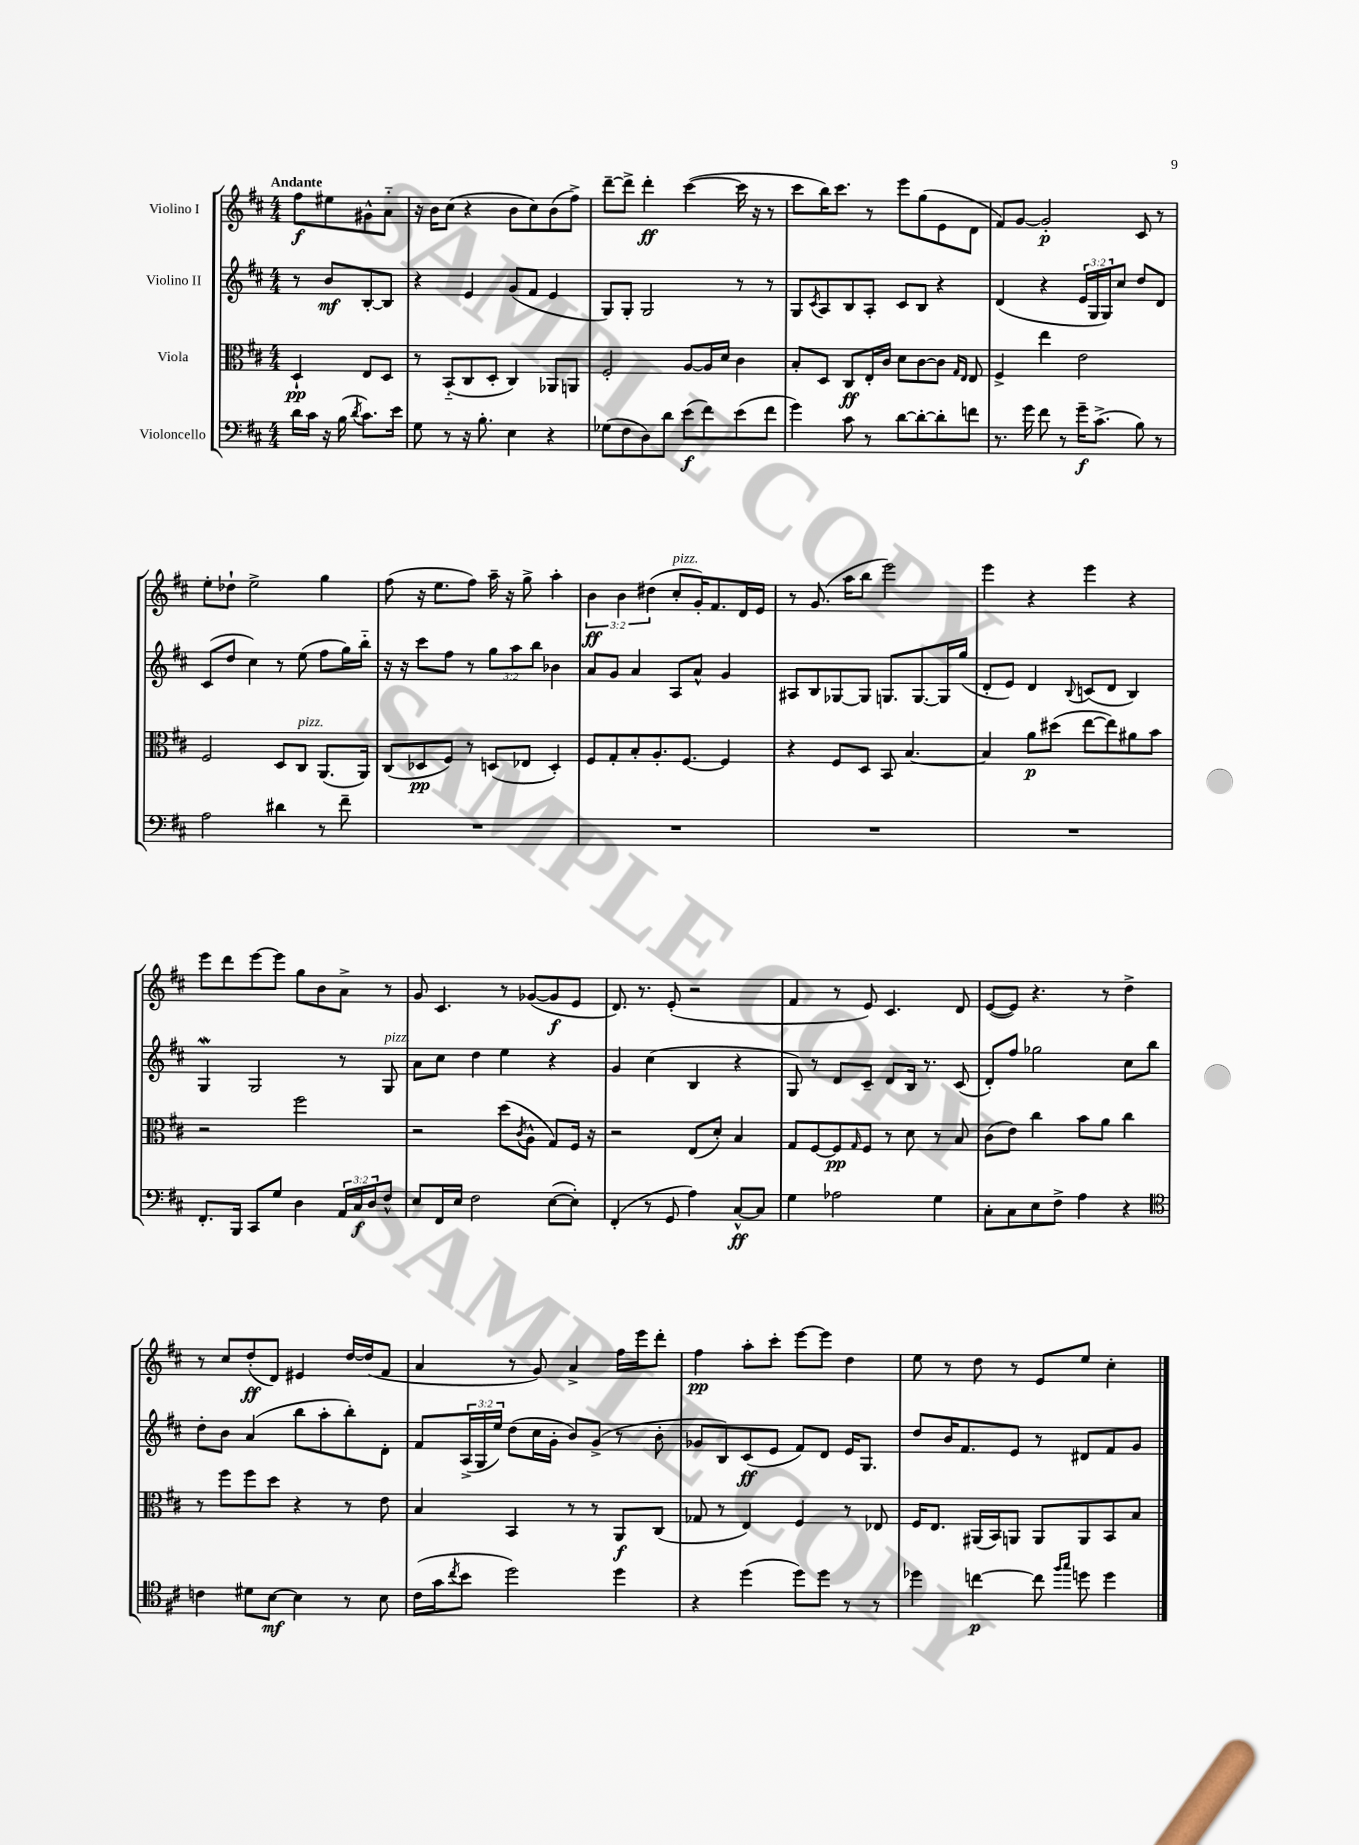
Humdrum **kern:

**kern	**dynam	**kern	**dynam	**kern	**dynam	**kern	**dynam
*part4	*part4	*part3	*part3	*part2	*part2	*part1	*part1
*staff4	*staff4	*staff3	*staff3	*staff2	*staff2	*staff1	*staff1
*I"Violoncello	*	*I"Viola	*	*I"Violino II	*	*I"Violino I	*
*clefF4	*	*clefC3	*	*clefG2	*	*clefG2	*
*k[f#c#]	*	*k[f#c#]	*	*k[f#c#]	*	*k[f#c#]	*
*M4/4	*	*M4/4	*	*M4/4	*	*M4/4	*
=	=	=	=	=	=	=	=
!	!	!	!	!	!	!LO:TX:a:B:t=Andante	!
16d\LL	.	4D`/	pp	8r	.	8ff#\L	f
16c#\JJ	.	.	.	.	.	.	.
16r	.	.	.	8b/L	mf	8ee#X\	.
(16B\	.	.	.	.	.	.	.
8qd/	.	.	.	.	.	.	.
8.c#\L)	.	8E/L	.	[8B'/	.	8g#X^^\	.
.	.	8D/J	.	8B/J]	.	8a\J	.
16e\Jk	.	.	.	.	.	.	.
=1	=1	=1	=1	=1	=1	=1	=1
8G\	.	8r	.	4r	.	16r	.
.	.	.	.	.	.	16b\KL	.
8r	.	(8BB/L	.	.	.	(8cc#\J	.
16r	.	8C#/	.	4e/	.	4r	.
8.B'\	.	.	.	.	.	.	.
.	.	8D'/J	.	.	.	.	.
4E\	.	4C#/)	.	(8g/L	.	8b\L	.
.	.	.	.	8f#/J	.	8cc#\)	.
4r	.	8AA-X/L	.	4e/	.	(8b\	.
.	.	8AAn/J	.	.	.	8ff#^\J)	.
=2	=2	=2	=2	=2	=2	=2	=2
(8G-X\L	.	2F#'/	.	8G/L)	.	[8ddd~\L	.
8F#\	.	.	.	8G'/J	.	8ddd^\J]	.
8D\)	.	.	.	2G/	.	4ddd'\	ff
8d\J	.	.	.	.	.	.	.
(8e\L	f	[8A/L	.	.	.	([4ccc#\	.
8f#\)	.	16A/L]	.	.	.	.	.
.	.	16d/JJ	.	.	.	.	.
(8e\	.	4c#\	.	8r	.	16ccc#\]	.
.	.	.	.	.	.	16r	.
8f#\J	.	.	.	8r	.	8r	.
=3	=3	=3	=3	=3	=3	=3	=3
4g\)	.	8B'/L	.	8G/L	.	8ccc#\L	.
.	.	.	.	8qc#/	.	.	.
.	.	8D/J	.	8A/	.	16bb\K)	.
.	.	.	.	.	.	8.ccc#\J	.
8c#\	.	8C#/L	ff	8B/	.	.	.
8r	.	16E'/L	.	8A'/J	.	8r	.
.	.	16c#/JJ	.	.	.	.	.
[8d\L	.	8d\L	.	8c#/L	.	8eee\L	.
8d'\_	.	[8c#\	.	8B/J	.	(8gg\	.
8d'\]	.	8c#\J]	.	4r	.	8e\	.
.	.	16qqG/LL	.	.	.	.	.
.	.	16qqE/JJ	.	.	.	.	.
8fn\J	.	8E/	.	.	.	8d\J	.
=4	=4	=4	=4	=4	=4	=4	=4
8.r	.	4F#^/	.	(4d/	.	8f#/L)	.
.	.	.	.	.	.	[8g/J	.
16g\	.	.	.	.	.	.	.
8f#\	.	4ee\	.	4r	.	2g'/]	p
8r	.	.	.	.	.	.	.
16g~\KL	f	2e\	.	24e/LL	.	.	.
.	.	.	.	24G/	.	.	.
(8.c#^\J	.	.	.	.	.	.	.
.	.	.	.	24G/J)	.	.	.
.	.	.	.	8cc#/J	.	.	.
8B\)	.	.	.	8dd/L	.	8c#/	.
8r	.	.	.	8d/J	.	8r	.
!!LO:LB:g=z
=5	=5	=5	=5	=5	=5	=5	=5
2A\	.	2F#/	.	(8c#/L	.	8ee'\L	.
.	.	.	.	8dd/J	.	8dd-X`\J	.
.	.	.	.	4cc#\)	.	2ee^\	.
4d#X\	.	8D/L	.	8r	.	.	.
!	!	!LO:TX:a:i:t=pizz.	!	!	!	!	!
.	.	8C#/J	.	(8ee\	.	.	.
8r	.	(8.AA/L	.	8ff#\L	.	4gg\	.
8f#~\	.	.	.	16gg\L)	.	.	.
.	.	16AA/Jk)	.	16bb\JJ	.	.	.
=6	=6	=6	=6	=6	=6	=6	=6
1r	.	(8C#/L	.	16r	.	(8ff#\	.
.	.	.	.	16r	.	.	.
.	.	8D-X/	pp	8ccc#\L	.	16r	.
.	.	.	.	.	.	8.ee\L	.
.	.	8F#/J)	.	8ff#\J	.	.	.
.	.	8r	.	8r	.	8ff#\J)	.
.	.	(8Dn/L	.	12gg\L	.	16aa~\	.
.	.	.	.	.	.	16r	.
.	.	.	.	12aa\	.	.	.
.	.	8E-X/J	.	.	.	8gg^\	.
.	.	.	.	12bb\J	.	.	.
.	.	4D'/)	.	4b-X\	.	4aa'\	.
=7	=7	=7	=7	=7	=7	=7	=7
1r	.	8F#/L	.	8a/L	.	6b\	ff
.	.	8G'/	.	8g/J	.	.	.
.	.	.	.	.	.	6b\	.
.	.	8B'/	.	4a/	.	.	.
.	.	.	.	.	.	(6dd#X\	.
.	.	8.A'/	.	.	.	.	.
!	!	!	!	!	!	!LO:TX:a:i:t=pizz.	!
.	.	.	.	8A/L	.	8cc#'/L	.
.	.	[8.F#/J	.	.	.	.	.
.	.	.	.	8a^^/J	.	16g'/K)	.
.	.	.	.	.	.	8.f#/	.
.	.	4F#/]	.	4g/	.	.	.
.	.	.	.	.	.	16d/L	.
.	.	.	.	.	.	16e/JJ	.
=8	=8	=8	=8	=8	=8	=8	=8
1r	.	4r	.	8A#X/L	.	8r	.
.	.	.	.	8B/	.	(8.g/	.
.	.	8F#/L	.	[8G-X/	.	.	.
.	.	.	.	.	.	16aa\KL	.
.	.	8D/J	.	8G-/J]	.	8bb\J	.
.	.	8BB/	.	8.Gn/L	.	2eee\)	.
.	.	[4.B/	.	.	.	.	.
.	.	.	.	[8.G/	.	.	.
.	.	.	.	16G/L]	.	.	.
.	.	.	.	(16gg/JJ	.	.	.
=9	=9	=9	=9	=9	=9	=9	=9
1r	.	4B/]	.	8d'/L	.	4eee\	.
.	.	.	.	8e/J)	.	.	.
.	.	8a\L	p	4d/	.	4r	.
.	.	(8dd#X\J	.	.	.	.	.
.	.	.	.	8qqB/	.	.	.
.	.	[8ee\L	.	(8cn/L	.	4eee\	.
.	.	8ee\])	.	8d/J	.	.	.
.	.	8a#X\	.	4B/)	.	4r	.
.	.	8b\J	.	.	.	.	.
!!LO:LB:g=z
=10	=10	=10	=10	=10	=10	=10	=10
8.FF#'/L	.	2r	.	4Gw/	.	8eee\L	.
.	.	.	.	.	.	8ddd\	.
16BBB/Jk	.	.	.	.	.	.	.
8CC#/L	.	.	.	2G/	.	[8eee\	.
8G/J	.	.	.	.	.	8eee\J]	.
4D\	.	2ff#\	.	.	.	8gg\L	.
.	.	.	.	.	.	8b\	.
24AA/LL	.	.	.	8r	.	8a^\J	.
24C#/	f	.	.	.	.	.	.
24D/J	.	.	.	.	.	.	.
!	!	!	!	!LO:TX:a:i:t=pizz.	!	!	!
8F#^^/J	.	.	.	8G/	.	8r	.
=11	=11	=11	=11	=11	=11	=11	=11
8E/L	.	2r	.	8a\L	.	8g/	.
16FF#/L	.	.	.	8cc#\J	.	4.c#/	.
16E/JJ	.	.	.	.	.	.	.
2F#\	.	.	.	4dd\	.	.	.
.	.	(8dd\L	.	4ee\	.	8r	.
.	.	8qc#/	.	.	.	.	.
.	.	8A^^\J	.	.	.	([8g-X/L	.
([8E\L	.	8G/L)	.	4r	.	8g-/]	f
8E'\J])	.	16F#/Jk	.	.	.	8e/J	.
.	.	16r	.	.	.	.	.
=12	=12	=12	=12	=12	=12	=12	=12
(4FF#'/	.	2r	.	4g/	.	8.d/)	.
.	.	.	.	.	.	8.r	.
8r	.	.	.	(4cc#\	.	.	.
8GG/	.	.	.	.	.	(8e'/	.
4A\)	.	(8E/L	.	4B/	.	2r	.
.	.	8d'/J)	.	.	.	.	.
[8C#^^/L	ff	4B/	.	4r	.	.	.
8C#/J]	.	.	.	.	.	.	.
=13	=13	=13	=13	=13	=13	=13	=13
4G\	.	8G/L	.	8G/)	.	4f#/	.
.	.	[8F#/	.	8r	.	.	.
2A-X\	.	8F#/]	pp	8d/L	.	8r	.
.	.	16qqG/	.	.	.	.	.
.	.	8F#/J	.	8c#~/J	.	8e/)	.
.	.	8r	.	8d/L	.	4.c#/	.
.	.	8d\	.	16B/Jk	.	.	.
.	.	.	.	8.r	.	.	.
4G\	.	8r	.	.	.	.	.
.	.	8B/	.	(8c#/	.	8d/	.
=14	=14	=14	=14	=14	=14	=14	=14
8C#'\L	.	(8c#\L	.	8d'/L)	.	([8e/L	.
8C#\	.	8e\J)	.	8ff#/J	.	8e/J])	.
8E\	.	4cc#\	.	2gg-X\	.	4.r	.
8F#^\J	.	.	.	.	.	.	.
4A\	.	8b\L	.	.	.	.	.
.	.	8a\J	.	.	.	8r	.
4r	.	4cc#\	.	8cc#\L	.	4dd^\	.
.	.	.	.	8bb\J	.	.	.
!!LO:LB:g=z
=15	=15	=15	=15	=15	=15	=15	=15
*clefC4	*	*	*	*	*	*	*
4cn\	.	8r	.	8dd'\L	.	8r	.
.	.	8ff#\L	.	8b\J	.	8cc#/L	.
8d#X\L	.	8ff#\	.	(4a/	.	(8dd'/	ff
[8B\J	mf	8dd\J	.	.	.	8d/J)	.
4B\]	.	4r	.	8bb\L	.	4e#X/	.
.	.	.	.	8aa'\	.	.	.
8r	.	8r	.	8bb'\)	.	[16dd/LL	.
.	.	.	.	.	.	(16dd/J]	.
8B\	.	8e\	.	8d'\J	.	8f#/J	.
=16	=16	=16	=16	=16	=16	=16	=16
(16c#\LL	.	4B/	.	8f#/L	.	4a/	.
16g\J	.	.	.	.	.	.	.
8qcc#/	.	.	.	.	.	.	.
8b\J	.	.	.	(24A^/L	.	.	.
.	.	.	.	24G/	.	.	.
.	.	.	.	24ee/JJ)	.	.	.
2dd\)	.	4BB/	.	(8dd\L	.	8r	.
.	.	.	.	16cc#\L	.	8g/)	.
.	.	.	.	16g'\JJ	.	.	.
.	.	8r	.	8b/L)	.	4a^/	.
.	.	8r	.	(8g^/J	.	.	.
4dd\	.	8AA/L	f	8r	.	16ff#\LL	.
.	.	.	.	.	.	16eee\J	.
.	.	(8C#/J	.	8b'\	.	8ddd'\J	.
=17	=17	=17	=17	=17	=17	=17	=17
4r	.	8G-X/	.	8g-X/L	.	4ff#\	pp
.	.	8r	.	8B/)	.	.	.
(4dd\	.	4E/)	.	(8c#/	ff	8aa'\L	.
.	.	.	.	8e/J	.	8ccc#'\J	.
8dd\L)	.	4F#/	.	8f#/L)	.	[8eee\L	.
8dd\J	.	.	.	8d/J	.	8eee\J]	.
8r	.	8r	.	16e/KL	.	4dd\	.
.	.	.	.	8.G/J	.	.	.
8r	.	8E-X/	.	.	.	.	.
=18	=18	=18	=18	=18	=18	=18	=18
4dd-X\	.	16F#/KL	.	8dd/L	.	8ee\	.
.	.	8.E/J	.	.	.	.	.
.	.	.	.	16b/K	.	8r	.
.	.	.	.	8.f#/	.	.	.
[4ccn\	p	(16AA#X/LL	.	.	.	8dd\	.
.	.	16BB/J)	.	.	.	.	.
.	.	8AAn/J	.	8e/J	.	8r	.
8cc\]	.	8AA/L	.	8r	.	8e/L	.
16qqff#/LL	.	.	.	.	.	.	.
16qqgg/JJ	.	.	.	.	.	.	.
8ddn\	.	8AA/	.	8d#X/L	.	8ee/J	.
4dd\	.	8BB/	.	8f#/	.	4cc#'\	.
.	.	8B/J	.	8g/J	.	.	.
==	==	==	==	==	==	==	==
*-	*-	*-	*-	*-	*-	*-	*-
